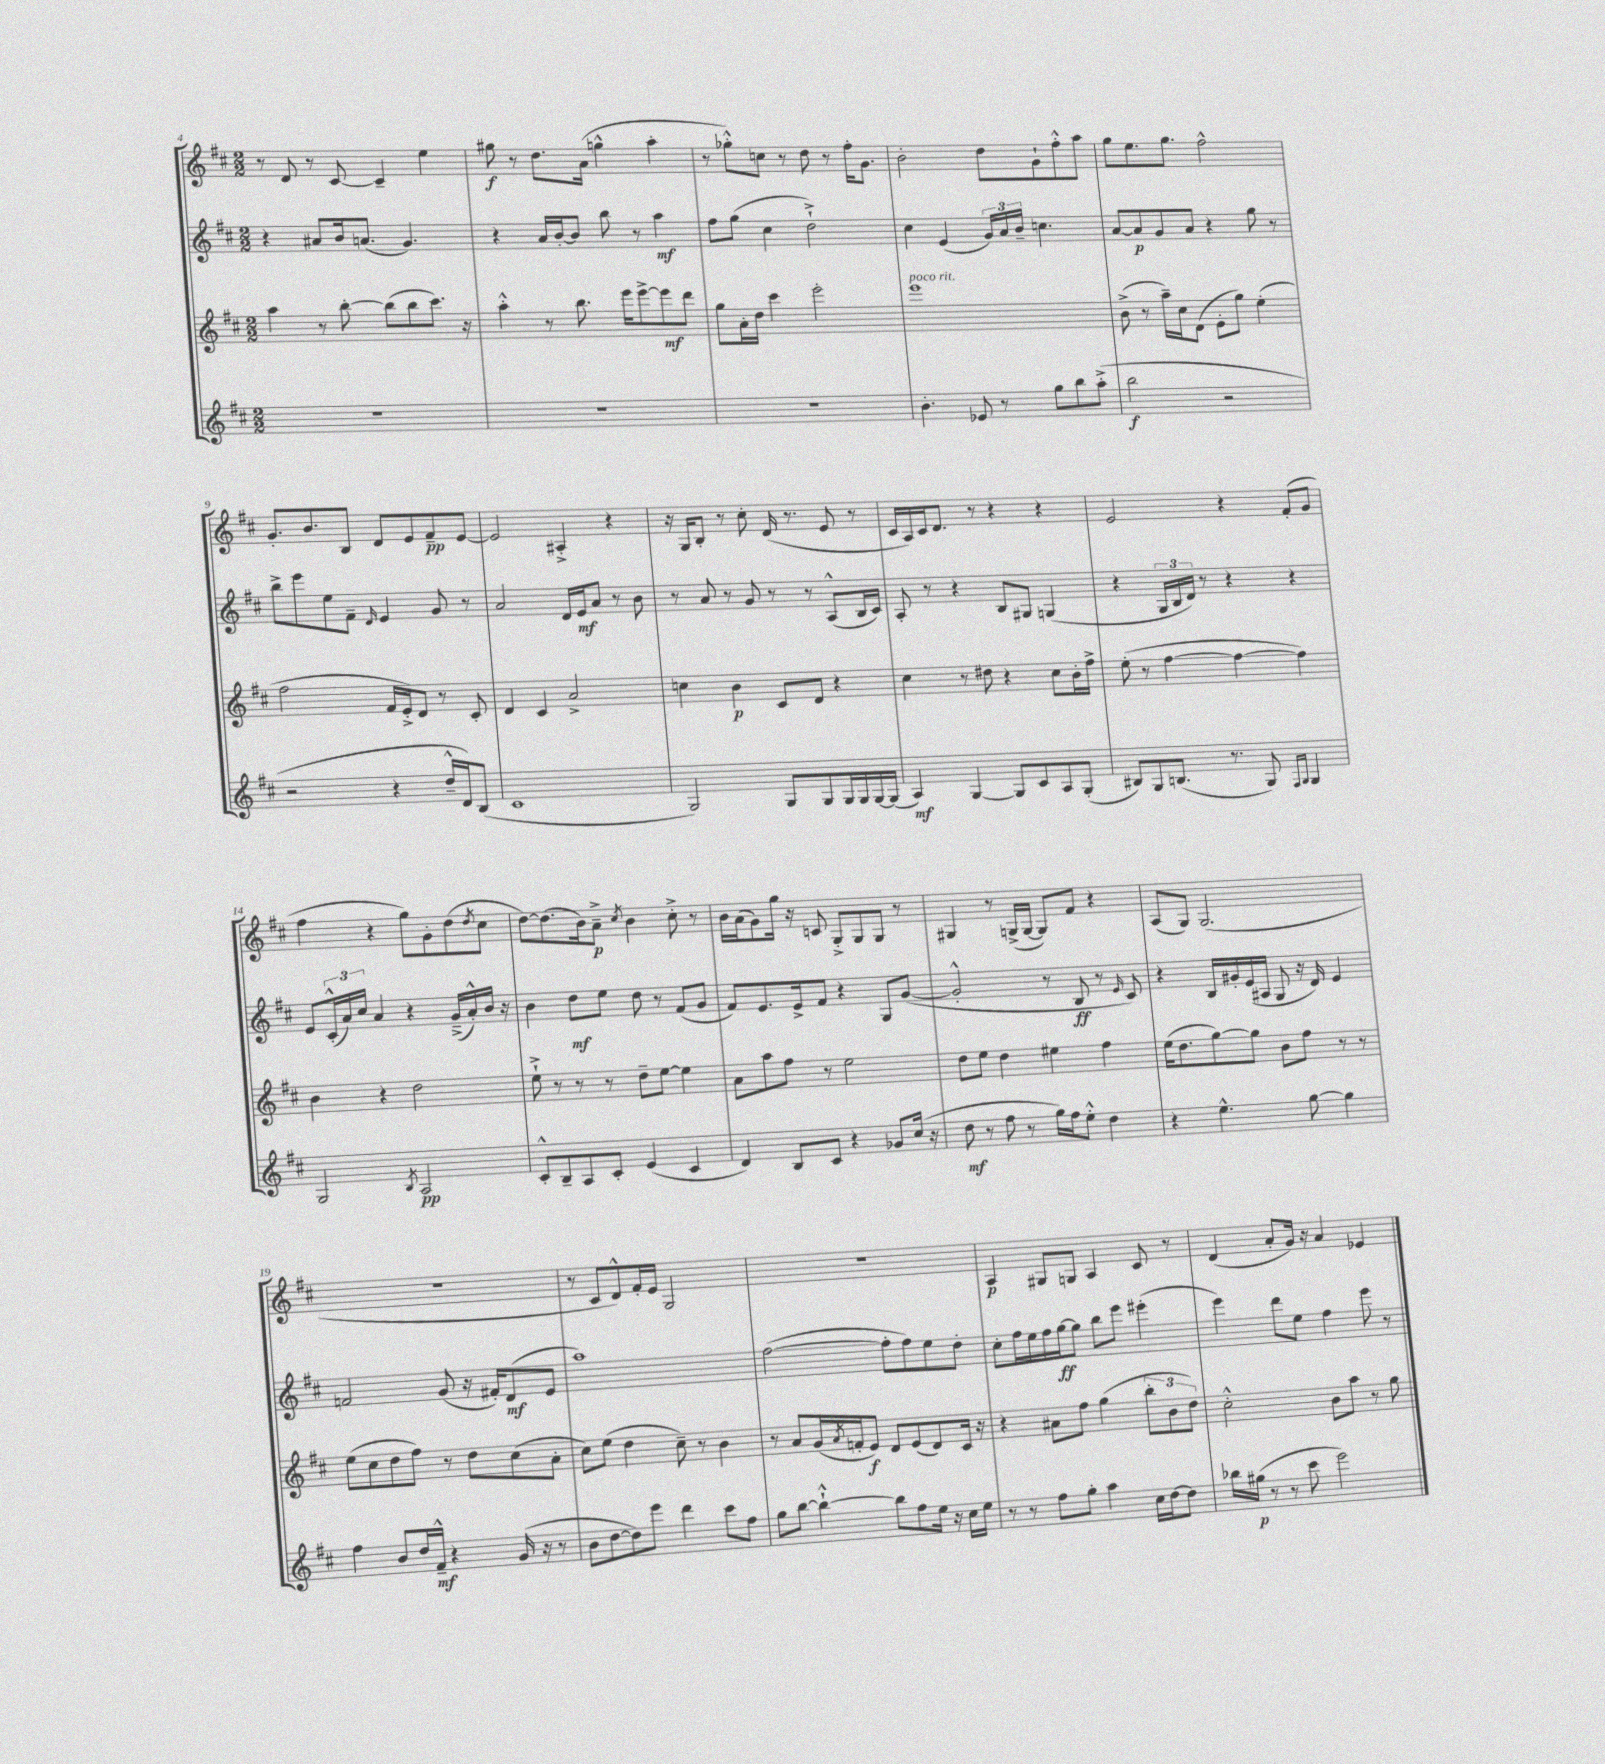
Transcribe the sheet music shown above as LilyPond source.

<<
\new StaffGroup <<
\new Staff = "s0" {
    \clef treble \key d \major \numericTimeSignature \time 2/2
    r8 d'8 r8 cis'8~ cis'4-- e''4 |
    gis''8\f r8 d''8. a'16( g''4-^ a''4-. |
    r8 ges''8-.-^) c''8 r8 d''8 r8 fis''16-. g'8. |
    b'2-. d''8 g'8-! fis''8-.-^ a''8 |
    g''8 e''8. g''8. fis''2-^ |
    g'8.-. b'8. b8 d'8 e'8 fis'8--\pp e'8~ |
    e'2 ais4-.-> r4 |
    r16 g16 b8-. r8 cis''8-. d'16( r8. e'8 r8 |
    cis'16 a16) cis'16 d'8. r8 r4 r4 |
    e'2 r4 fis'8-.( g'8 |
    fis''4 r4 g''8) g'8-. d''8( \acciaccatura { d''8 } cis''8 |
    d''8~) d''8.( b'16) a'8--->\p \acciaccatura { cis''8 } b'4 cis''8-.-> r8 |
    b'16 a'16( g'8) g''16 r16 c'8 g8-.-> g8 g8 r8 |
    gis4 r8 g16->( g16~ g8) fis'8 r4 |
    a8( g8) g2.( |
    R1 |
    r8 cis'8 d'8-^) fis'16-. e'16 g2 |
    R1 |
    a4\p gis8 g8 a4 cis'8 r8 |
    d'4( a'8-. g'16) r16 a'4 ees'4 \bar "|." |
}
\new Staff = "s1" {
    \clef treble \key d \major \numericTimeSignature \time 2/2
    r4 ais'8 b'16 a'8.( g'4.) |
    r4 a'16 b'16~-. b'8 b''8 r8 a''4\mf |
    fis''8 g''8( cis''4 d''2-!->) |
    cis''4 e'4( \tuplet 3/2 { g'16) a'16 b'16-- } c''4. |
    a'8~ a'8\p g'8 a'8 r4 g''8 r8 |
    b''8-> e'''8 e''8 fis'8-- \grace { d'16 } e'4 g'8 r8 |
    a'2 d'16 e'16\mf a'8 r8 b'8 |
    r8 a'8 r8 g'8 r8 r8 a8-^( b16 cis'16) |
    a8-. r8 r4 b8 gis8 g4( |
    r4 \tuplet 3/2 { g16 b16 d'16) } r8 r4 r4 |
    e'8 \tuplet 3/2 { cis'16-.-^( a'16) cis''16 } a'4 r4 g'16--->( a'16-.-^) b'16 r16 |
    b'4 d''8\mf e''8 d''8 r8 fis'8( g'8 |
    fis'8) e'8. e'16-> fis'8 r4 g8 g'8~( |
    g'2-.-^ r8 b8\ff r8 \grace { e'16 } cis'8) |
    r4 b16 gis'16-. e'16( ais16 g8 r16 d'16) e'4 |
    f'2 g'8( r16 fis'16-.) d'8\mf( e'8 |
    a''1) |
    fis''2~( fis''8-. fis''8) e''8 d''8-. |
    cis''8-. fis''16 e''16 fis''16 g''16~\ff g''8 b''8 e'''8 eis'''4-.( |
    e'''4) d'''8 e''8 fis''4 e'''8 r8 \bar "|." |
}
\new Staff = "s2" {
    \clef treble \key d \major \numericTimeSignature \time 2/2
    a''4 r8 b''8~-. b''8( b''8 cis'''8.) r16 |
    a''4-.-^ r8 b''8. e'''16 e'''8~-> e'''8\mf d'''8 |
    g''8 a'16-. d''16 cis'''4 e'''2-. |
    e'''1^\markup { \italic "poco rit." } |
    b'8->( r8 a''16--) cis''16 d'8( e'8-. g''8) e''4-.( |
    fis''2 fis'16 e'16-.->) d'8 r8 cis'8-. |
    d'4 cis'4 a'2-> |
    c''4 b'4\p cis'8 d'8 r4 |
    cis''4 r8 dis''8 r4 cis''8 b'16-. fis''16-> |
    e''8-.( r8 fis''4~ fis''4~ fis''4) |
    b'4 r4 d''2 |
    e''8-!-> r8 r8 r8 d''8-- e''8~ e''4 |
    a'8 a''8 fis''8 r8 e''2 |
    d''8 e''8 d''4 eis''4 fis''4 |
    e''16( d''8. g''8~) g''8 b'8 fis''8 r8 r8 |
    e''8( cis''8 d''8 fis''8) r8 d''8 cis''8( a'8-. |
    cis''8) e''8( d''4 cis''8--) r8 b'4 |
    r8 a'8 g'16( \acciaccatura { a'8 } f'16-. e'8\f) d'8 e'8( d'8) cis'16 r16 |
    r4 ais'8 fis''8 g''4( \tuplet 3/2 { b''8-. b'8 d''8) } |
    cis''2-.-^ b'8 a''8 r8 g''8 \bar "|." |
}
\new Staff = "s3" {
    \clef treble \key d \major \numericTimeSignature \time 2/2
    R1 |
    R1 |
    R1 |
    b'4.-. ees'8 r8 g''8 b''8 a''8-.->( |
    b''2\f r2 |
    r2 r4 d''16---^ d'16) b8( |
    cis'1 |
    g2) g8 g8 g16 g16 g16~ g16( |
    a4\mf) g4~ g8 cis'8 a8 g8-.( |
    bis8) g8 b8.( r8. g8) \grace { fis16 g16 } g4 |
    g2 \acciaccatura { b8 } a2\pp |
    cis'8-.-^ b8-- a8 cis'8-. e'4( cis'4 |
    d'4) b8 cis'8 r4 ges'8 cis''16( r16 |
    d''8\mf r8 fis''8 r8 g''16) fis''16 e''8-.-^ d''4 |
    r4 e''4.-^ g''8~ g''4 |
    fis''4 b'8 d''16 fis'16---^\mf r4 g'16( r16 r8 |
    b'8 d''8~ d''8) e'''8 d'''4 cis'''8 fis''8 |
    g''8 b''8~ b''4~-!-^ b''8 fis''8 e''16 r16 cis''16 e''16 |
    r8 r8 fis''8 g''8-. a''4 cis''16 d''16~ d''8 |
    bes''16 gis''16\p( r8 r8 cis'''8 e'''2) \bar "|." |
}
>>
>>
\layout { \context { \Score currentBarNumber = #4 } }
